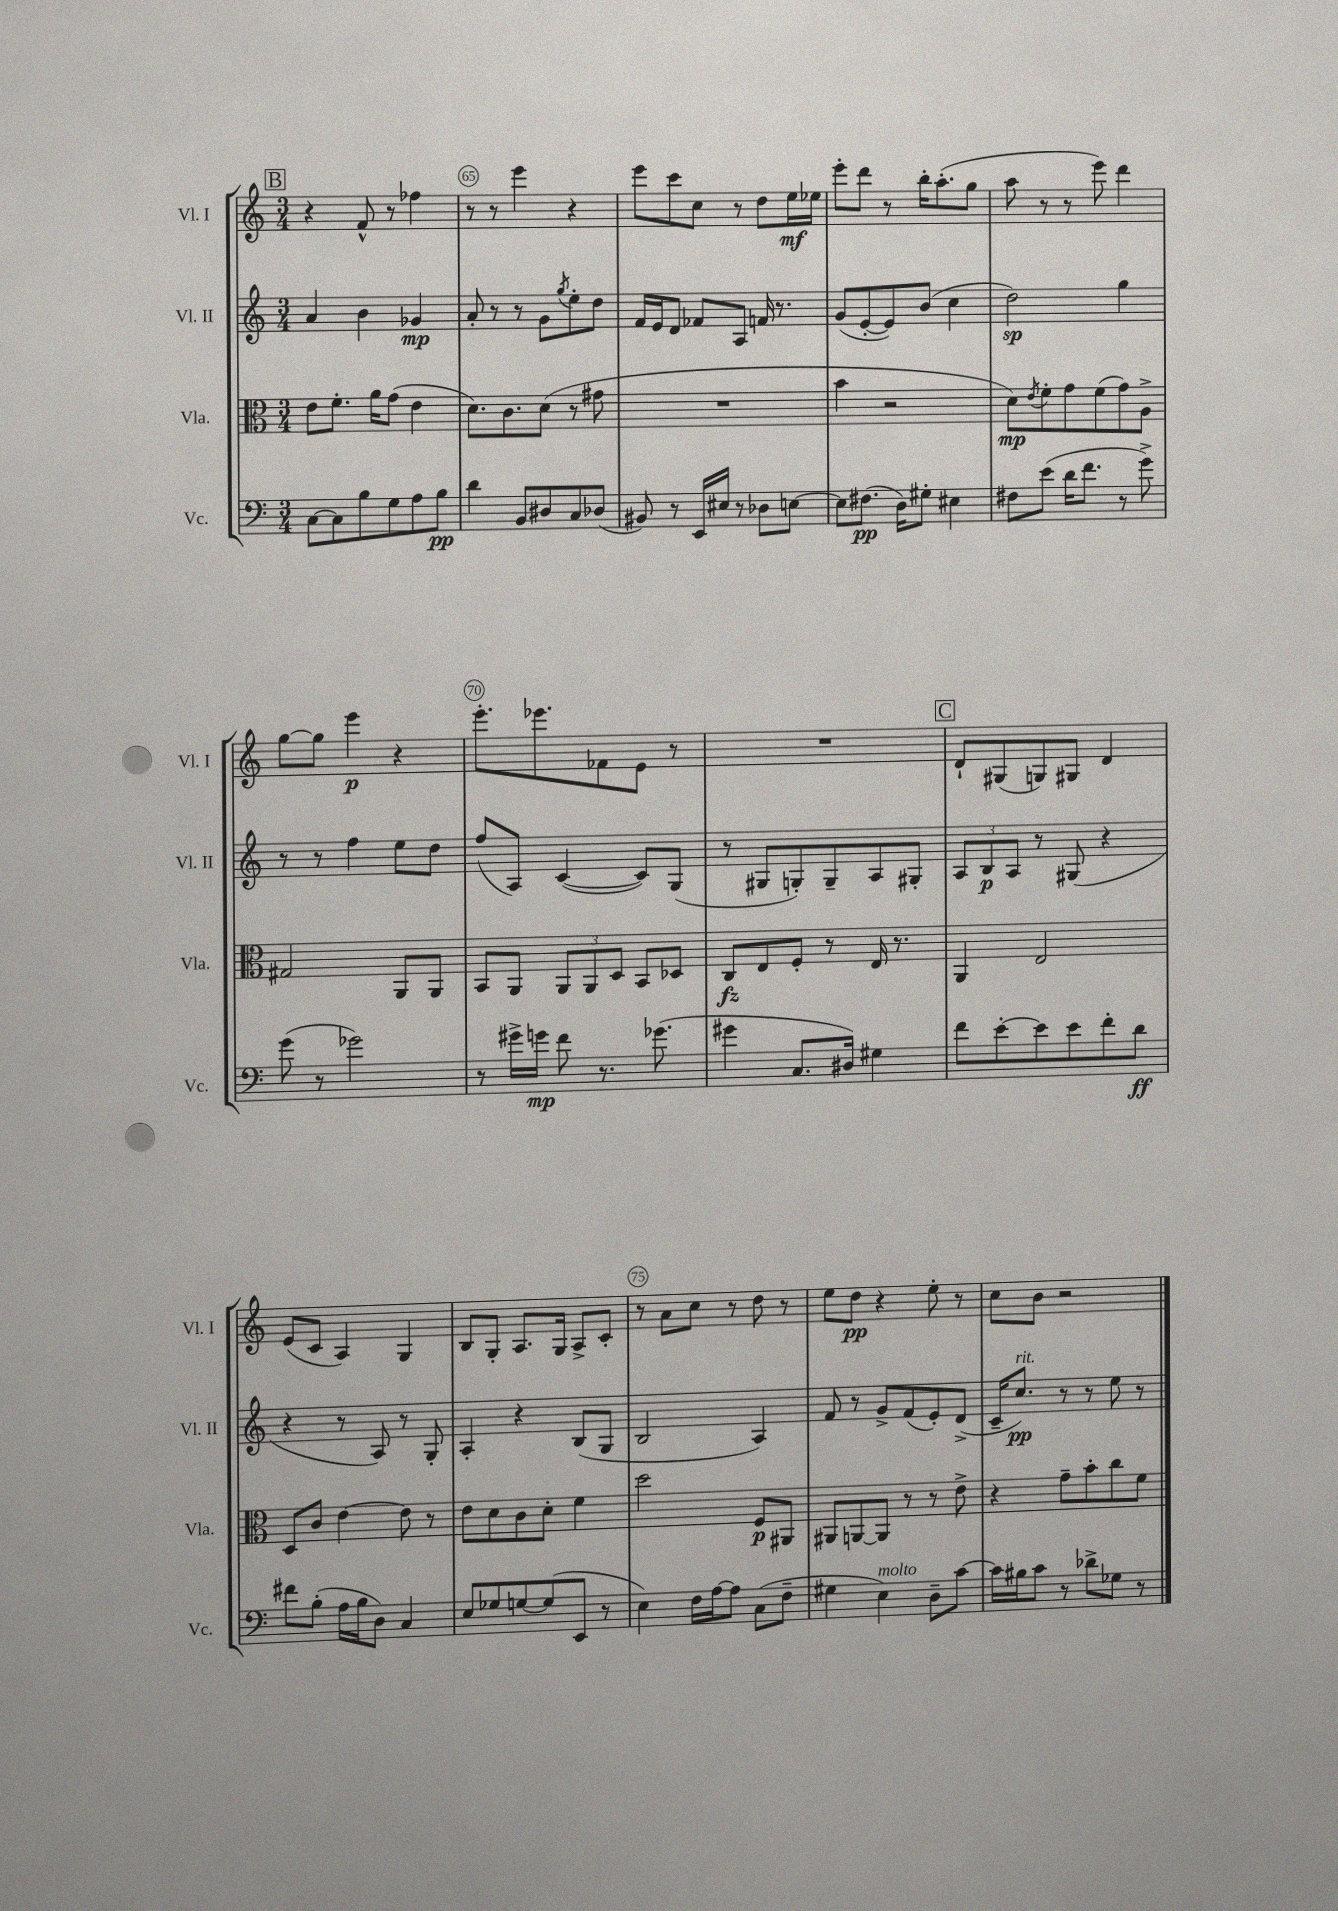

**kern	**kern	**kern	**kern
*staff4	*staff3	*staff2	*staff1
*clefF4	*clefC3	*clefG2	*clefG2
*k[]	*k[]	*k[]	*k[]
*M3/4	*M3/4	*M3/4	*M3/4
[8C	8e	4a	4r
8C]	8.f'	.	.
8B	.	4b	8f^^
.	16a	.	.
8G	(8g	.	8r
8A	4e	4g-	4ff-
8B	.	.	.
=	=	=	=
4d	8.d)	8a'	8r
.	.	8r	8r
.	8.c	.	.
8BB	.	8r	4eee
8D#	(8d	8g	.
.	.	8qgg	.
8C	8r	8ee'	4r
(8D-	8g#	8dd	.
=	=	=	=
8BB#)	2.r	16f	8eee
.	.	16e	.
8r	.	8d	8ccc
16EE	.	8f-	8cc
16E#	.	.	.
8r	.	8A	8r
8D-	.	16f	8dd
.	.	8.r	.
[8E	.	.	16ee
.	.	.	16ee-
=	=	=	=
8E]	4b	(8g	8eee'
(8.F#	.	[8e'	8ddd
.	2r	8e])	8r
16D)	.	.	.
8G#'	.	(8b	16bb'
.	.	.	(8.aa'
4E#	.	4cc	.
.	.	.	8gg
=	=	=	=
8F#	8d)	2dd)	8aa
.	8qe	.	.
(8e	8f'	.	8r
16d	8g	.	8r
8.f	.	.	.
.	(8f	.	8eee)
8r	8g)	4gg	4ddd
8g^)	8A^	.	.
=	=	=	=
(8g	2G#	8r	[8gg
8r	.	8r	8gg]
2g-)	.	4ff	4eee
.	8AA	8ee	4r
.	8AA	8dd	.
=	=	=	=
8r	8BB	(8ff	8.eee'
16g#^	8AA	8A)	.
16g	.	.	8.eee-
8f	12AA	([4c	.
.	12AA	.	.
8.r	.	.	8f-
.	12D	.	.
.	8BB	8c])	8e
(8.g-	.	.	.
.	8D-	(8G	8r
=	=	=	=
4g#	8C	8r	2.r
.	8E	8G#	.
8.C	8F'	8G')	.
.	8r	8G~	.
16D#)	.	.	.
4G#	16E	8A	.
.	8.r	.	.
.	.	8G#'	.
=	=	=	=
8f	4AA	12A	8d`
.	.	12B	.
[8e'	.	.	(8G#
.	.	12A	.
8e]	2E	8r	8G)
8e	.	(8G#	8G#
8f'	.	4r	4d
8d	.	.	.
=	=	=	=
8f#	8D	4r	(8e
(8B'	8c	.	8c
16A	[4e	8r	4A)
16B	.	.	.
8D)	.	8A)	.
4C	8e]	8r	4G
.	8r	8G'	.
=	=	=	=
8E	8e	4A'	8B
8G-	8d	.	8G'
[8G	8c	4r	8.A
(8G]	8d'	.	.
.	.	.	16G
8EE	4f	(8B	8A^
8r	.	8G	8c'
=	=	=	=
4E)	2dd	2B	8r
.	.	.	8a
16F	.	.	8cc
[16A	.	.	.
8A]	.	.	8r
(8C	8F	4A)	8dd
8F~	8AA#	.	8r
=	=	=	=
4G#	8AA#	8f	8ee
.	[8AA	8r	8dd
4E)	8AA]	8g^	4r
.	8r	(8f	.
8D~	8r	8e')	8ee'
[8c	8e^	(8d^	8r
=	=	=	=
16c]	4r	16c~	8cc
16B#	.	8.cc)	.
8c	.	.	8b
8r	8g~	8r	2r
8d-^	8b'	8r	.
8G-	8cc	8ee	.
8r	8f	8r	.
==	==	==	==
*-	*-	*-	*-
